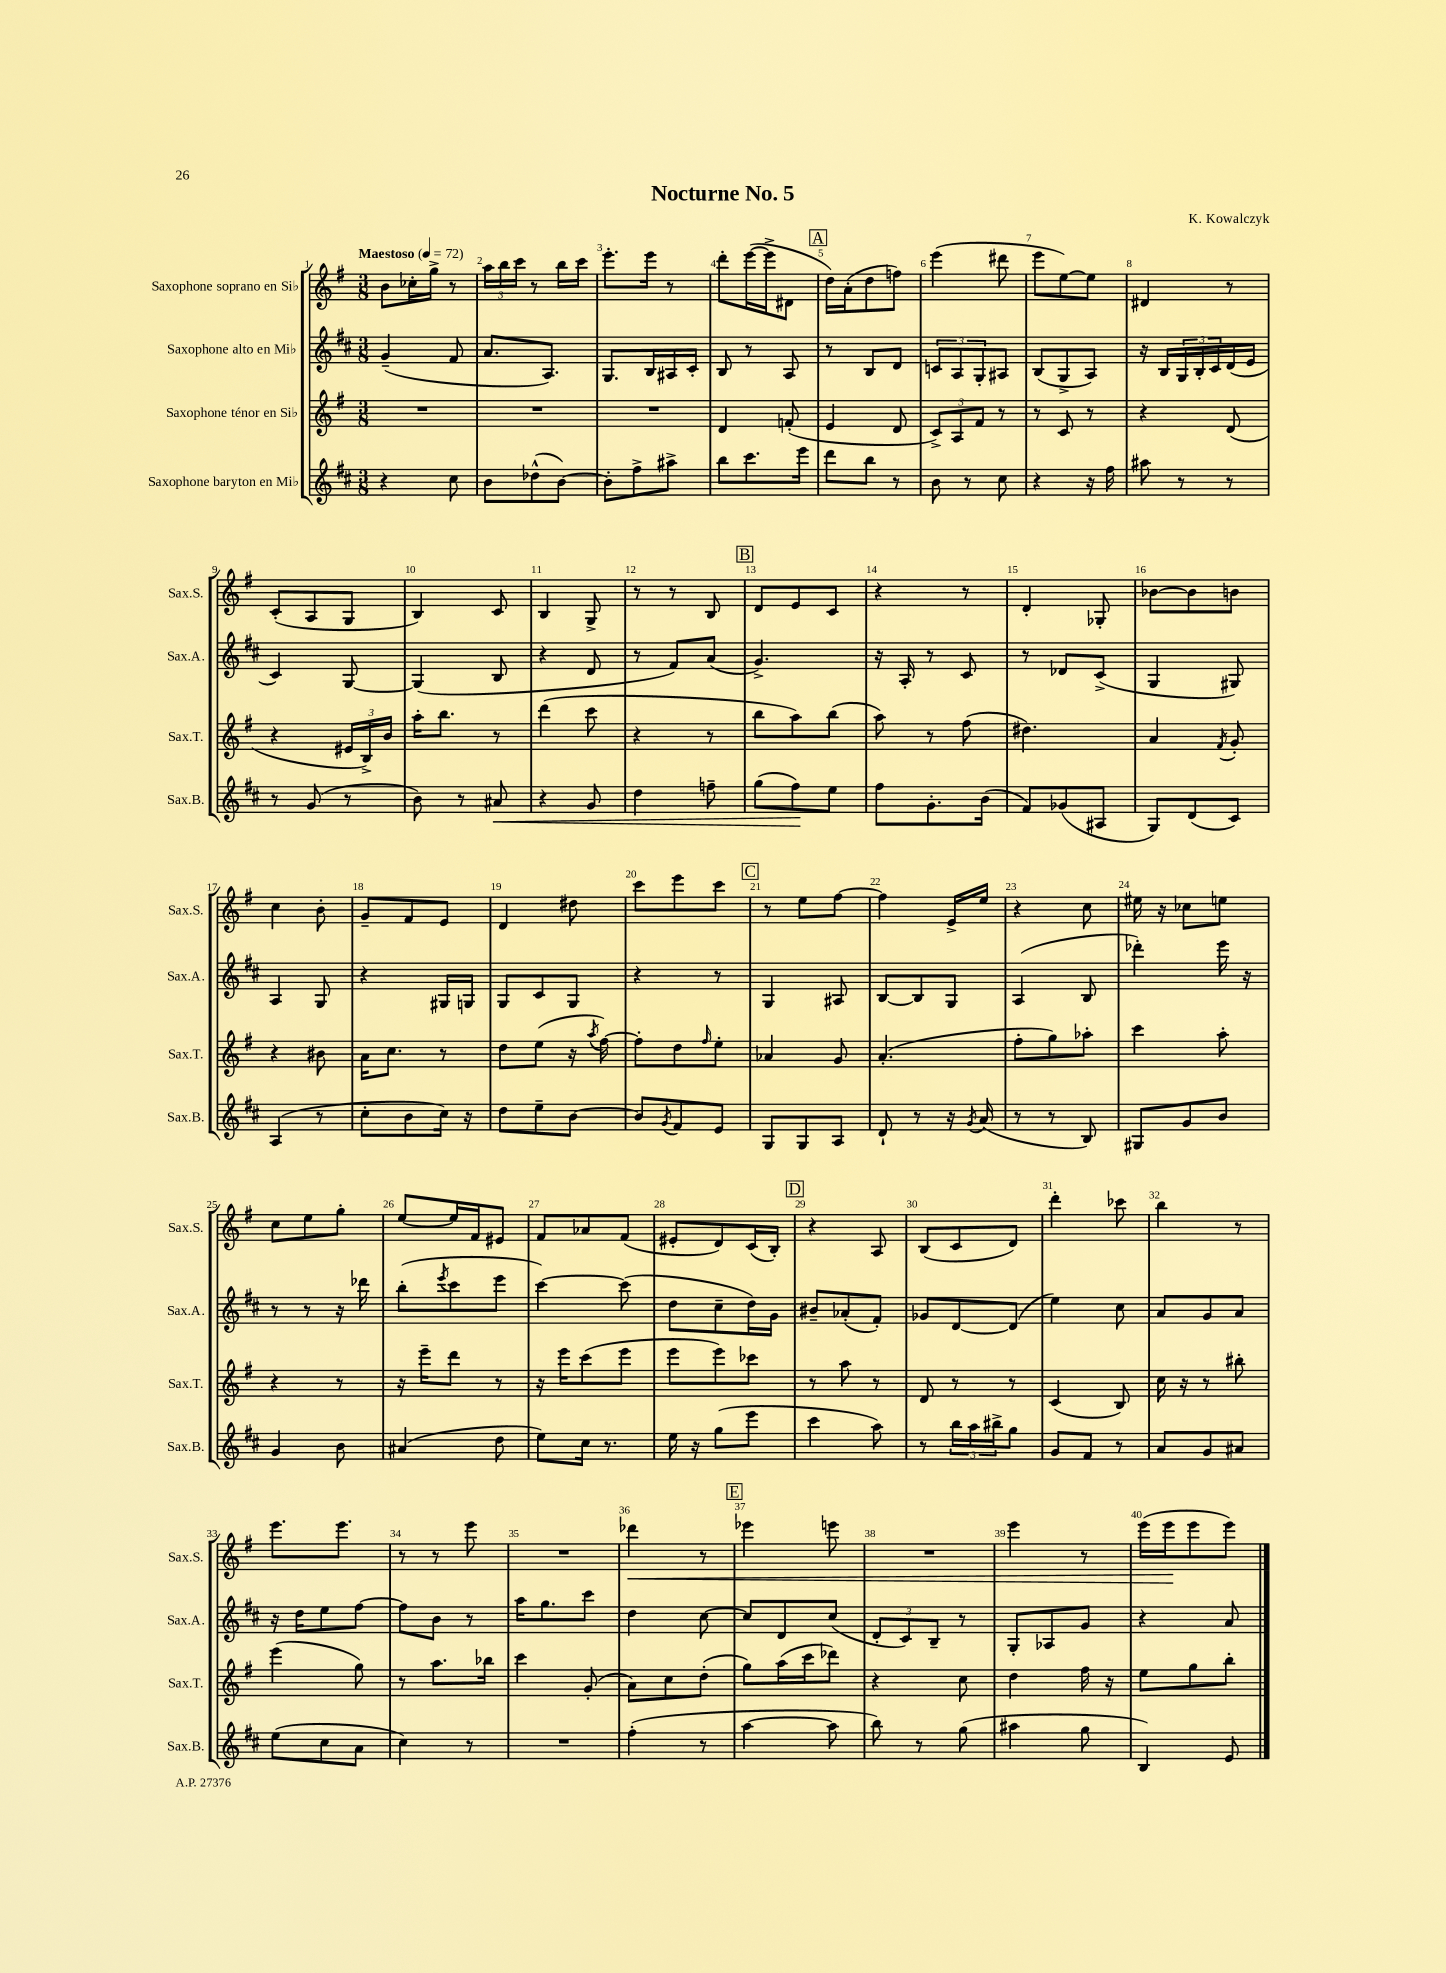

**kern	**dynam	**kern	**kern	**kern	**dynam
*part4	*part4	*part3	*part2	*part1	*part1
*staff4	*staff4	*staff3	*staff2	*staff1	*staff1
*I"Saxophone baryton en Mi♭	*	*I"Saxophone ténor en Si♭	*I"Saxophone alto en Mi♭	*I"Saxophone soprano en Si♭	*
*I'Sax.B.	*	*I'Sax.T.	*I'Sax.A.	*I'Sax.S.	*
*clefG2	*	*clefG2	*clefG2	*clefG2	*
*k[f#c#]	*	*k[f#]	*k[f#c#]	*k[f#]	*
*M3/8	*	*M3/8	*M3/8	*M3/8	*
*MM72	*	*MM72	*MM72	*MM72	*
=1	=1	=1	=1	=1	=1
!	!	!	!	!LO:TX:a:B:t=Maestoso	!
4r	.	4.r	(4g~/	8b\L	.
.	.	.	.	16cc-X'\L	.
.	.	.	.	16gg^\JJ	.
8cc#\	.	.	8f#/	8r	.
=2	=2	=2	=2	=2	=2
8b\L	.	4.r	8.a/L	24aa\LL	.
.	.	.	.	24bb\	.
.	.	.	.	24ccc\JJ	.
(8dd-X^^\	.	.	.	8r	.
.	.	.	8.A/J)	.	.
[8b\J)	.	.	.	16bb\LL	.
.	.	.	.	16ccc\JJ	.
=3	=3	=3	=3	=3	=3
8b'\L]	.	4.r	8.G/L	8.eee'\L	.
8ff#^\	.	.	.	.	.
.	.	.	16B/L	16eee\Jk	.
8aa#X^\J	.	.	16A#X/	8r	.
.	.	.	16c#'/JJ	.	.
=4	=4	=4	=4	=4	=4
8bb\L	.	4d/	8B/	8ddd'\L	.
8.ccc#\	.	.	8r	([16eee\L	.
.	.	.	.	16eee^\J]	.
.	.	(8fn'/	8A/	8d#X\J	.
16eee\Jk	.	.	.	.	.
!!LO:REH:place=s1:t=A
=5	=5	=5	=5	=5	=5
8ddd\L	.	4e/	8r	16dd\LL)	.
.	.	.	.	(16a'\J	.
8bb\J	.	.	8B/L	8dd\	.
8r	.	8d/	8d/J	8ffn\J)	.
=6	=6	=6	=6	=6	=6
8b\	.	12c^/L)	12cn/L	(4eee\	.
.	.	12A/	12A/	.	.
8r	.	.	.	.	.
.	.	12f#/J	12G'/	.	.
8cc#\	.	8r	8A#X/J	8ddd#X\	.
=7	=7	=7	=7	=7	=7
4r	.	8r	(8B/L	8eee\L	.
.	.	8c/	8G^/	[8ee\)	.
16r	.	8r	8A/J)	8ee\J]	.
16ff#\	.	.	.	.	.
=8	=8	=8	=8	=8	=8
8aa#X\	.	4r	16r	4d#X/	.
.	.	.	16B/LL	.	.
8r	.	.	24G/	.	.
.	.	.	24B'/	.	.
.	.	.	24c#/	.	.
8r	.	(8d/	(16d/	8r	.
.	.	.	16e/JJ	.	.
!!LO:LB:g=z
=9	=9	=9	=9	=9	=9
8r	.	4r	4c#/)	(8c'/L	.
(8g/	.	.	.	8A/	.
8r	.	24e#X/LL	[8G/	8G/J	.
.	.	24B^/)	.	.	.
.	.	24b/JJ	.	.	.
=10	=10	=10	=10	=10	=10
8b\)	.	16aa'\KL	(4G/]	4B/)	.
.	.	8.bb\J	.	.	.
8r	.	.	.	.	.
!	!LO:HP:b	!	!	!	!
8a#X/	<	8r	8B/	8c/	.
=11	=11	=11	=11	=11	=11
4r	.	(4ddd\	4r	4B/	.
8g/	.	8ccc\	8d/	8G^/	.
=12	=12	=12	=12	=12	=12
4dd\	.	4r	8r	8r	.
.	.	.	8f#/L)	8r	.
8ffn~\	.	8r	(8a/J	8B/	.
!!LO:REH:place=s1:t=B
=13	=13	=13	=13	=13	=13
(8gg\L	.	8bb\L	4.g^/)	8d/L	.
8ff#\)	.	8aa\)	.	8e/	.
8ee\J	[	(8bb\J	.	8c/J	.
=14	=14	=14	=14	=14	=14
8ff#\L	.	8aa\)	16r	4r	.
.	.	.	16A'/	.	.
8.g'\	.	8r	8r	.	.
.	.	(8ff#\	8c#/	8r	.
(16b\Jk	.	.	.	.	.
=15	=15	=15	=15	=15	=15
8f#/L)	.	4.dd#X\)	8r	4d'/	.
(8g-X/	.	.	8d-X/L	.	.
8A#X/J	.	.	(8c#^/J	8G-X'/	.
=16	=16	=16	=16	=16	=16
8G/L)	.	4a/	4G/	[8b-X\L	.
(8d/	.	.	.	8b-\]	.
.	.	8qf#/	.	.	.
8c#/J)	.	8g'/	8G#X/)	8bn\J	.
!!LO:LB:g=z
=17	=17	=17	=17	=17	=17
(4A/	.	4r	4A/	4cc\	.
8r	.	8b#X\	8G/	8b'\	.
=18	=18	=18	=18	=18	=18
8cc#'\L	.	16a\KL	4r	8g~/L	.
.	.	8.cc\J	.	.	.
8b\	.	.	.	8f#/	.
16cc#\Jk)	.	8r	16G#X/LL	8e/J	.
16r	.	.	16Gn/JJ	.	.
=19	=19	=19	=19	=19	=19
8dd\L	.	8dd\L	8G/L	4d/	.
8ee~\	.	(8ee\J	8c#/	.	.
[8b\J	.	16r	8G/J	8dd#X\	.
.	.	8qaa/	.	.	.
.	.	[16ff#\)	.	.	.
=20	=20	=20	=20	=20	=20
8b/L]	.	8ff#'\L]	4r	8ccc\L	.
8qg/	.	.	.	.	.
8f#/	.	8dd\	.	8eee\	.
.	.	16qqff#/	.	.	.
8e/J	.	8ee'\J	8r	8ccc\J	.
!!LO:REH:place=s1:t=C
=21	=21	=21	=21	=21	=21
8G/L	.	4a-X/	4G/	8r	.
8G/	.	.	.	8ee\L	.
8A/J	.	8g/	8A#X/	[8ff#\J	.
=22	=22	=22	=22	=22	=22
8d`/	.	(4.a'/	[8B/L	4ff#\]	.
8r	.	.	8B/]	.	.
16r	.	.	8G/J	16e^/LL	.
8qg/	.	.	.	.	.
(16a/	.	.	.	16ee/JJ	.
=23	=23	=23	=23	=23	=23
8r	.	8ff#'\L	(4A/	4r	.
8r	.	8gg\)	.	.	.
8B/)	.	8aa-X'\J	8B/	8cc\	.
=24	=24	=24	=24	=24	=24
8G#X/L	.	4ccc\	4ddd-X'\)	16ee#X\	.
.	.	.	.	16r	.
8g/	.	.	.	8cc-X\L	.
8b/J	.	8aa'\	16eee\	8een\J	.
.	.	.	16r	.	.
!!LO:LB:g=z
=25	=25	=25	=25	=25	=25
4g/	.	4r	8r	8cc\L	.
.	.	.	8r	8ee\	.
8b\	.	8r	16r	8gg'\J	.
.	.	.	16ddd-X\	.	.
=26	=26	=26	=26	=26	=26
(4a#X/	.	16r	(8bb'\L	[8ee/L	.
.	.	16eee~\KL	.	.	.
.	.	.	8qeee/	.	.
.	.	8ddd\J	8ccc#\	16ee/L]	.
.	.	.	.	16f#/J	.
8dd\	.	8r	8eee\J	8e#X/J	.
=27	=27	=27	=27	=27	=27
8ee\L)	.	16r	[4ccc#\)	8f#/L	.
.	.	16eee\KL	.	.	.
16cc#\Jk	.	(8ccc\	.	8a-X/	.
8.r	.	.	.	.	.
.	.	8eee\J	(8ccc#\]	(8f#/J	.
=28	=28	=28	=28	=28	=28
16ee\	.	8eee\L	8dd\L	8e#X'/L	.
16r	.	.	.	.	.
(8gg\L	.	8eee\)	8cc#~\	8d/)	.
8eee\J	.	8ccc-X\J	16dd\L)	(16c/L	.
.	.	.	16g\JJ	16B'/JJ)	.
!!LO:REH:place=s1:t=D
=29	=29	=29	=29	=29	=29
4ccc#\	.	8r	8b#X~/L	4r	.
.	.	8aa\	(8a-X'/	.	.
8aa\)	.	8r	8f#'/J)	8A/	.
=30	=30	=30	=30	=30	=30
8r	.	8d/	8g-X/L	(8B/L	.
24bb\LL	.	8r	[8d/	8c/	.
24aa\	.	.	.	.	.
24bb#X^\J	.	.	.	.	.
8gg\J	.	8r	(8d/J]	8d/J)	.
=31	=31	=31	=31	=31	=31
8g/L	.	(4c/	4ee\)	4ddd'\	.
8f#/J	.	.	.	.	.
8r	.	8B/)	8cc#\	8ccc-X\	.
=32	=32	=32	=32	=32	=32
8a/L	.	16cc\	8a/L	4bb\	.
.	.	16r	.	.	.
8g/	.	8r	8g/	.	.
8a#X/J	.	8bb#X'\	8a/J	8r	.
!!LO:LB:g=z
=33	=33	=33	=33	=33	=33
(8ee\L	.	(4eee\	16r	8.eee\L	.
.	.	.	16dd\KL	.	.
8cc#\	.	.	8ee\	.	.
.	.	.	.	8.eee\J	.
8a\J	.	8gg\)	[8ff#\J	.	.
=34	=34	=34	=34	=34	=34
4cc#\)	.	8r	8ff#\L]	8r	.
.	.	8.aa\L	8b\J	8r	.
8r	.	.	8r	8eee\	.
.	.	16bb-X\Jk	.	.	.
=35	=35	=35	=35	=35	=35
4.r	.	4ccc\	16aa\KL	4.r	.
.	.	.	8.gg\	.	.
.	.	(8g'/	8ccc#\J	.	.
=36	=36	=36	=36	=36	=36
!	!	!	!	!	!LO:HP:b
(4ff#'\	.	8a\L)	4dd\	4ddd-X\	<
.	.	8cc\	.	.	.
8r	.	(8dd'\J	[8cc#\	8r	.
!!LO:REH:place=s1:t=E
=37	=37	=37	=37	=37	=37
[4aa\	.	8gg\L)	8cc#/L]	4eee-X\	.
.	.	(16aa\L	8d/	.	.
.	.	16ccc\J	.	.	.
8aa\]	.	8ddd-X\J)	(8cc#/J	8eeen\	.
=38	=38	=38	=38	=38	=38
8bb\)	.	4r	12d'/L	4.r	.
.	.	.	12c#/)	.	.
8r	.	.	.	.	.
.	.	.	12B~/J	.	.
(8gg\	.	8cc\	8r	.	.
=39	=39	=39	=39	=39	=39
4aa#X\	.	4dd\	8G'/L	4eee\	.
.	.	.	8A-X/	.	.
8gg\	.	16ff#\	8g/J	8r	.
.	.	16r	.	.	.
=40	=40	=40	=40	=40	=40
4B/)	.	8ee\L	4r	(16eee\LL	.
.	.	.	.	16eee\J	.
.	.	8gg\	.	8eee\	[
8e/	.	8bb'\J	8a/	8eee\J)	.
==	==	==	==	==	==
*-	*-	*-	*-	*-	*-
